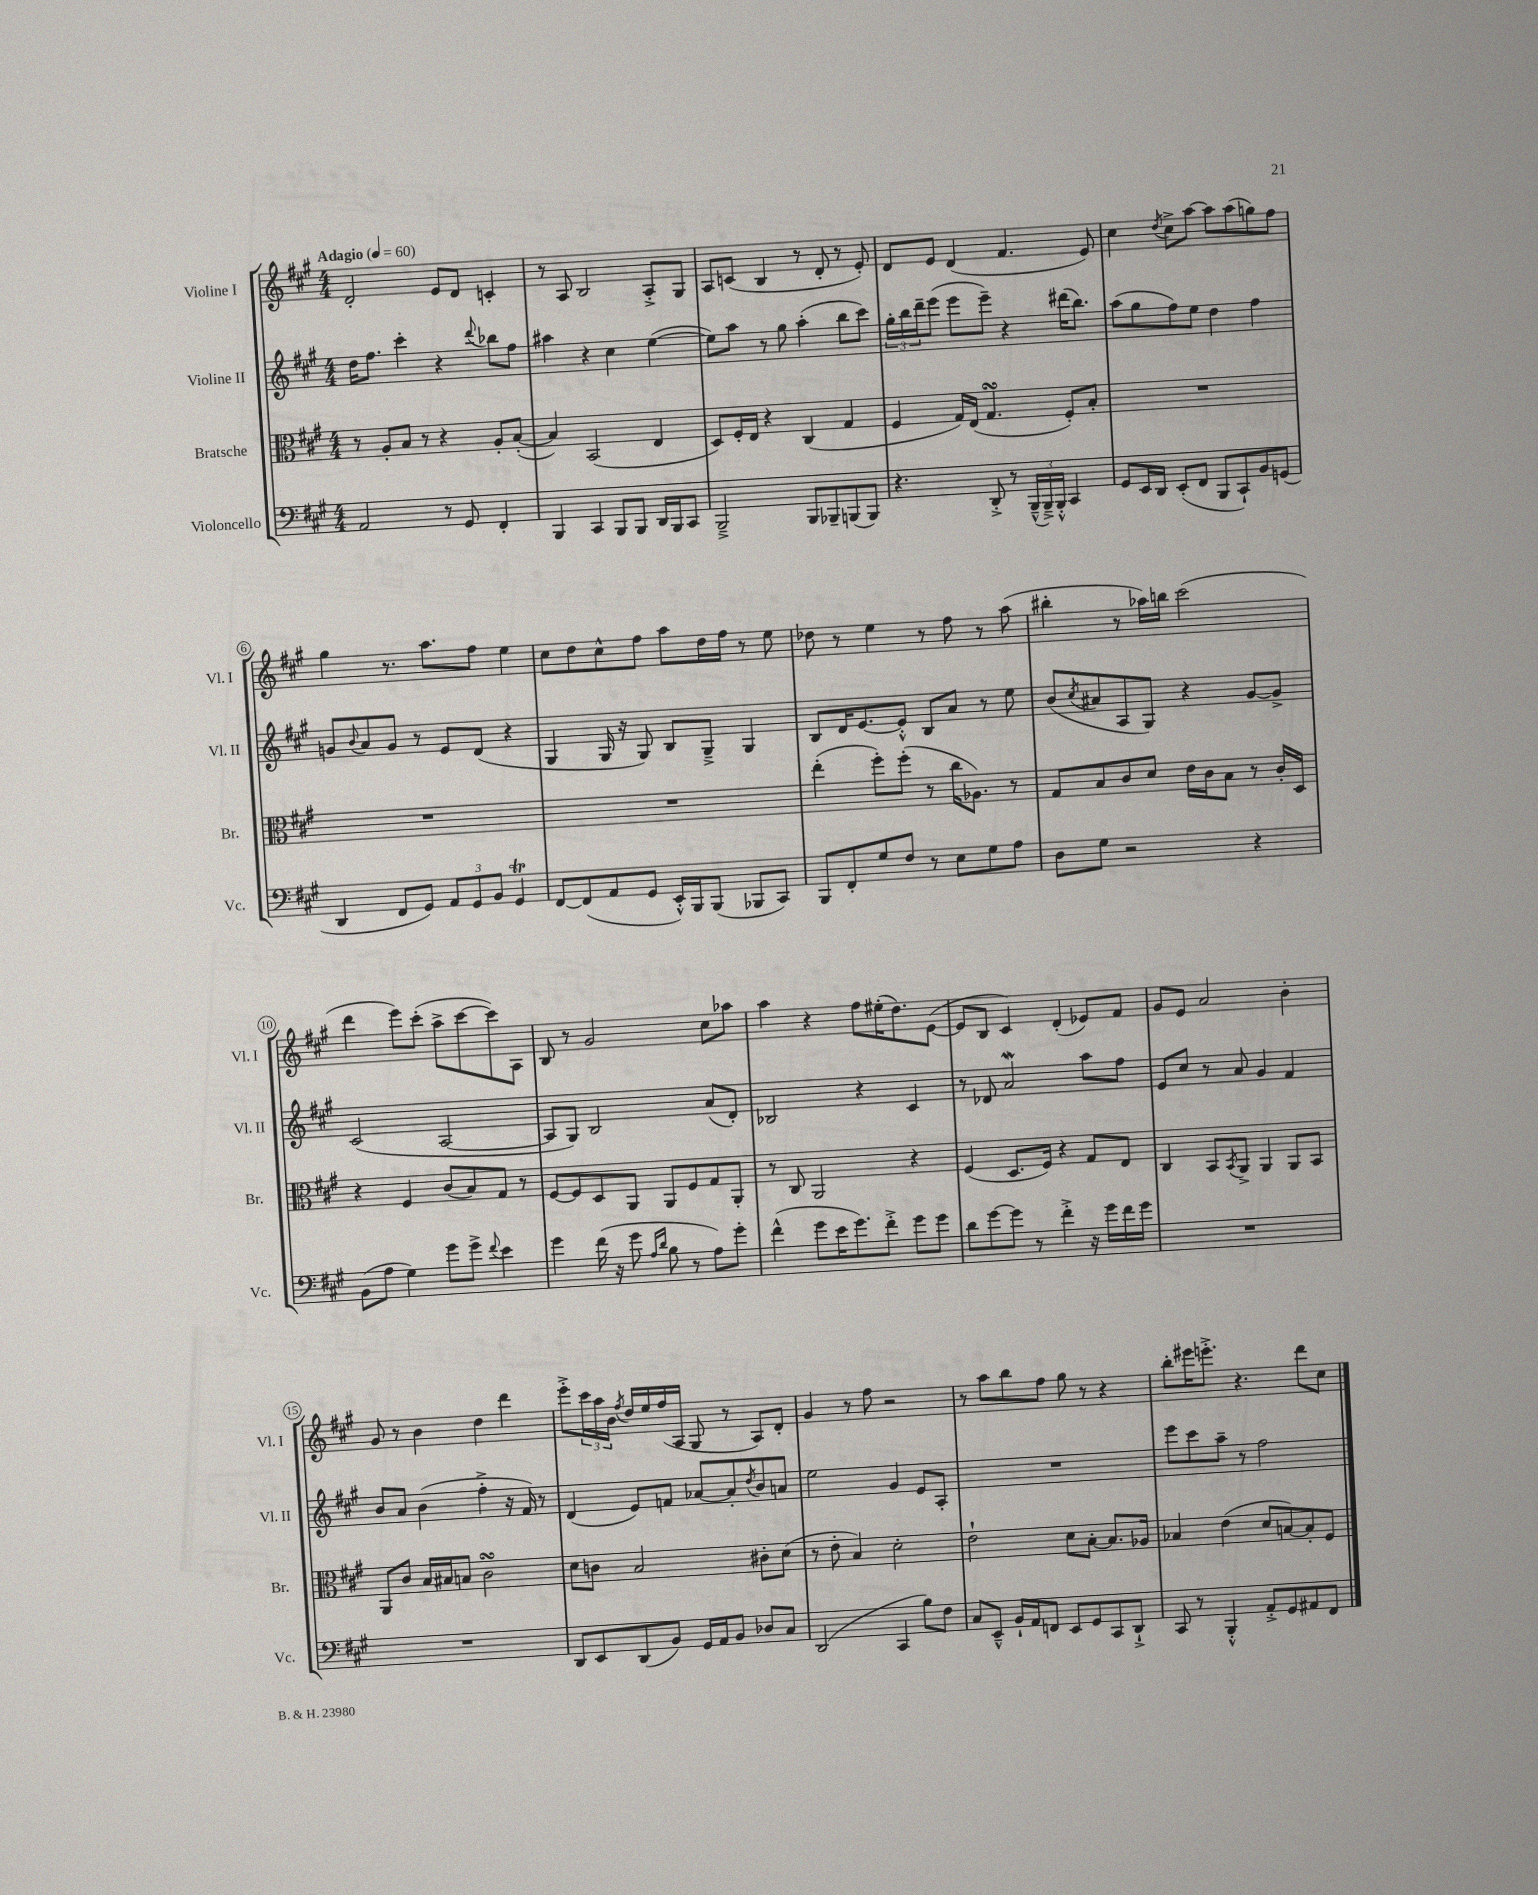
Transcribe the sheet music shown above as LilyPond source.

<<
\new StaffGroup <<
\new Staff = "s0" \with { instrumentName = "Violine I" shortInstrumentName = "Vl. I" } {
    \clef treble \key a \major \numericTimeSignature \time 4/4 \tempo "Adagio" 4 = 60
    d'2-. e'8 d'8 c'4-. |
    r8 a8 b2 a8-.-> gis8 |
    a8 c'8( b4 r8 d'8-. r8 e'8-.) |
    d'8 e'8 d'4( fis'4. e'8) |
    cis''4 \acciaccatura { d''8 } cis''8-> a''8~ a''8 a''8( g''8) fis''8 |
    gis''4 r8. a''8. fis''8 e''4 |
    cis''8 d''8 cis''8-^ fis''8 a''8 d''16 fis''16 r8 e''8 |
    des''8 r8 e''4 r8 fis''8 r8 a''8( |
    bis''4-. r8 aes''16) b''16 cis'''2( |
    d'''4 e'''8) cis'''8-.( a''8-> cis'''8~ cis'''8) a8 |
    b8 r8 gis'2 cis''8 aes''8 |
    a''4 r4 fis''8 eis''16-.( d''8.) e'8~( |
    e'8 b8 cis'4) d'4-.( ees'8) fis'8 |
    gis'8 e'8 a'2 b'4-. |
    gis'8 r8 b'4 d''4 d'''4 |
    e'''8-.-> \tuplet 3/2 { cis'''16 a''16 b'16 } \acciaccatura { fis''8 } d''16 e''16 fis''16( a16 gis8 r8 a8) d'8-. |
    gis'4 r8 fis''8 r2 |
    r8 a''8 b''8 fis''8 gis''8 r8 r4 |
    b''8-. eis'''16 e'''8.-.-> r4. d'''8 cis''8 \bar "|." |
}
\new Staff = "s1" \with { instrumentName = "Violine II" shortInstrumentName = "Vl. II" } {
    \clef treble \key a \major \numericTimeSignature \time 4/4
    d''16 fis''8. cis'''4-. r4 \appoggiatura { d'''8 } bes''8 fis''8 |
    ais''4 r4 cis''4 e''4~( |
    e''8) a''8 r8 gis''8 a''4-.( b''8 cis'''8) |
    \tuplet 3/2 { gis''16-. b''16 d'''16-- } e'''8( e'''8 e'''8--) r4 dis'''16( b''8.) |
    a''8( gis''8 fis''8) e''8 d''4 fis''4 |
    g'8 \appoggiatura { b'8 } a'8 g'8 r8 e'8 d'8( r4 |
    gis4 gis16 r16 gis8) b8 gis8---> gis4 |
    b8 d'16 e'8.~ e'8-.-^ b8 a'8 r8 e''8 |
    b'8( \acciaccatura { cis''8 } ais'8 a8 gis8) r4 gis'8~ gis'8-> |
    cis'2( a2~ |
    a8 gis8) b2 a'8( d'8-.) |
    bes2 r4 cis'4 |
    r8 des'8 a'2\mordent a''8 fis''8 |
    e'8 cis''8 r8 a'8 gis'4 fis'4 |
    b'8 a'8 b'4( fis''4-.-> r16 fis'16) r8 |
    d'4( e'8) f'8 aes'8~ aes'8-. \acciaccatura { d''8 } b'8 a'8 |
    e''2 gis'4 e'8 a8-. |
    R1 |
    e'''8 cis'''8 a''8-- r8 fis''2 \bar "|." |
}
\new Staff = "s2" \with { instrumentName = "Bratsche" shortInstrumentName = "Br." } {
    \clef alto \key a \major \numericTimeSignature \time 4/4
    r8 a8-. b8 r8 r4 a8-. b8~-.( |
    b4) b,2( e4 |
    d8) fis16-. e16 r4 cis4( gis4 |
    fis4 gis16) e16( gis4.\turn fis8-.) b8-. |
    R1 |
    R1 |
    R1 |
    e''4-.( fis''8-.) fis''8-.( r8 cis''16 aes8.) r8 |
    gis8 b8 cis'8 d'8 e'16 cis'16 b8 r8 cis'16-. d16 |
    r4 fis4 cis'8( b8) gis8 r8 |
    fis8~ fis8 d8 a,8 a,8 fis8 gis8 a,8-. |
    r8 cis8 a,2 r4 |
    fis4( d8. fis16) r4 gis8 e8 |
    cis4 b,8 \acciaccatura { b,8 } a,8-> a,4 a,8 b,8 |
    a,8 cis'8 b16 bis16 b8 cis'2\turn |
    d'8 c'8 b2 cis'8-. d'8( |
    r8 e'8-. b4) d'2-. |
    e'2-! d'8 b8~-. b8. aes16 |
    bes4 e'4( d'8 b8~) b8-. fis8 \bar "|." |
}
\new Staff = "s3" \with { instrumentName = "Violoncello" shortInstrumentName = "Vc." } {
    \clef bass \key a \major \numericTimeSignature \time 4/4
    a,2 r8 gis,8 fis,4-. |
    b,,4 cis,4 b,,8 b,,8 d,16 b,,16 cis,8 |
    b,,2---> b,,8 bes,,8-- b,,8( b,,8) |
    r4. d,8-.-> r8 \tuplet 3/2 { b,,16---^( b,,16--->) b,,16-.-^ } cis,4 |
    gis,8 e,16 d,16 e,8-.( fis,8 b,,8 cis,8-!) b,8 g,8( |
    d,4 fis,8 gis,8) \tuplet 3/2 { a,8 gis,8 b,8 } gis,4\trill |
    fis,8~ fis,8( a,8 gis,8 e,16-.-^) b,,16 b,,8( bes,,8 cis,8) |
    b,,8 fis,8-. gis8 fis8 r8 e8 gis8 a8 |
    d8 gis8 r2 r4 |
    b,8( a8 gis4) gis'8 gis'8-> \appoggiatura { fis'8 } e'4 |
    gis'4 fis'16( r16 gis'8 \grace { a16 d'16 } b8 r8 a8) gis'8-. |
    fis'4-^( gis'8 e'16 gis'8.) fis'8-.-> gis'8 gis'8 |
    d'8 gis'8~ gis'8 r8 fis'4-.-> r16 gis'16 fis'16 gis'16 |
    R1 |
    R1 |
    d,8 e,8 d,8( b,8) gis,16 a,16 b,8 des8 cis8 |
    d,2( cis,4 b8) fis8 |
    cis8 e,8---^ b,16-! a,16 f,8 e,8 gis,8 cis,8 d,8-!-> |
    cis,8 r8 b,,4-.-^ a,8-.-> gis,8 ais,8 fis,8 \bar "|." |
}
>>
>>
\layout { \context { \Score \override BarNumber.stencil = #(make-stencil-circler 0.1 0.3 ly:text-interface::print) } }
